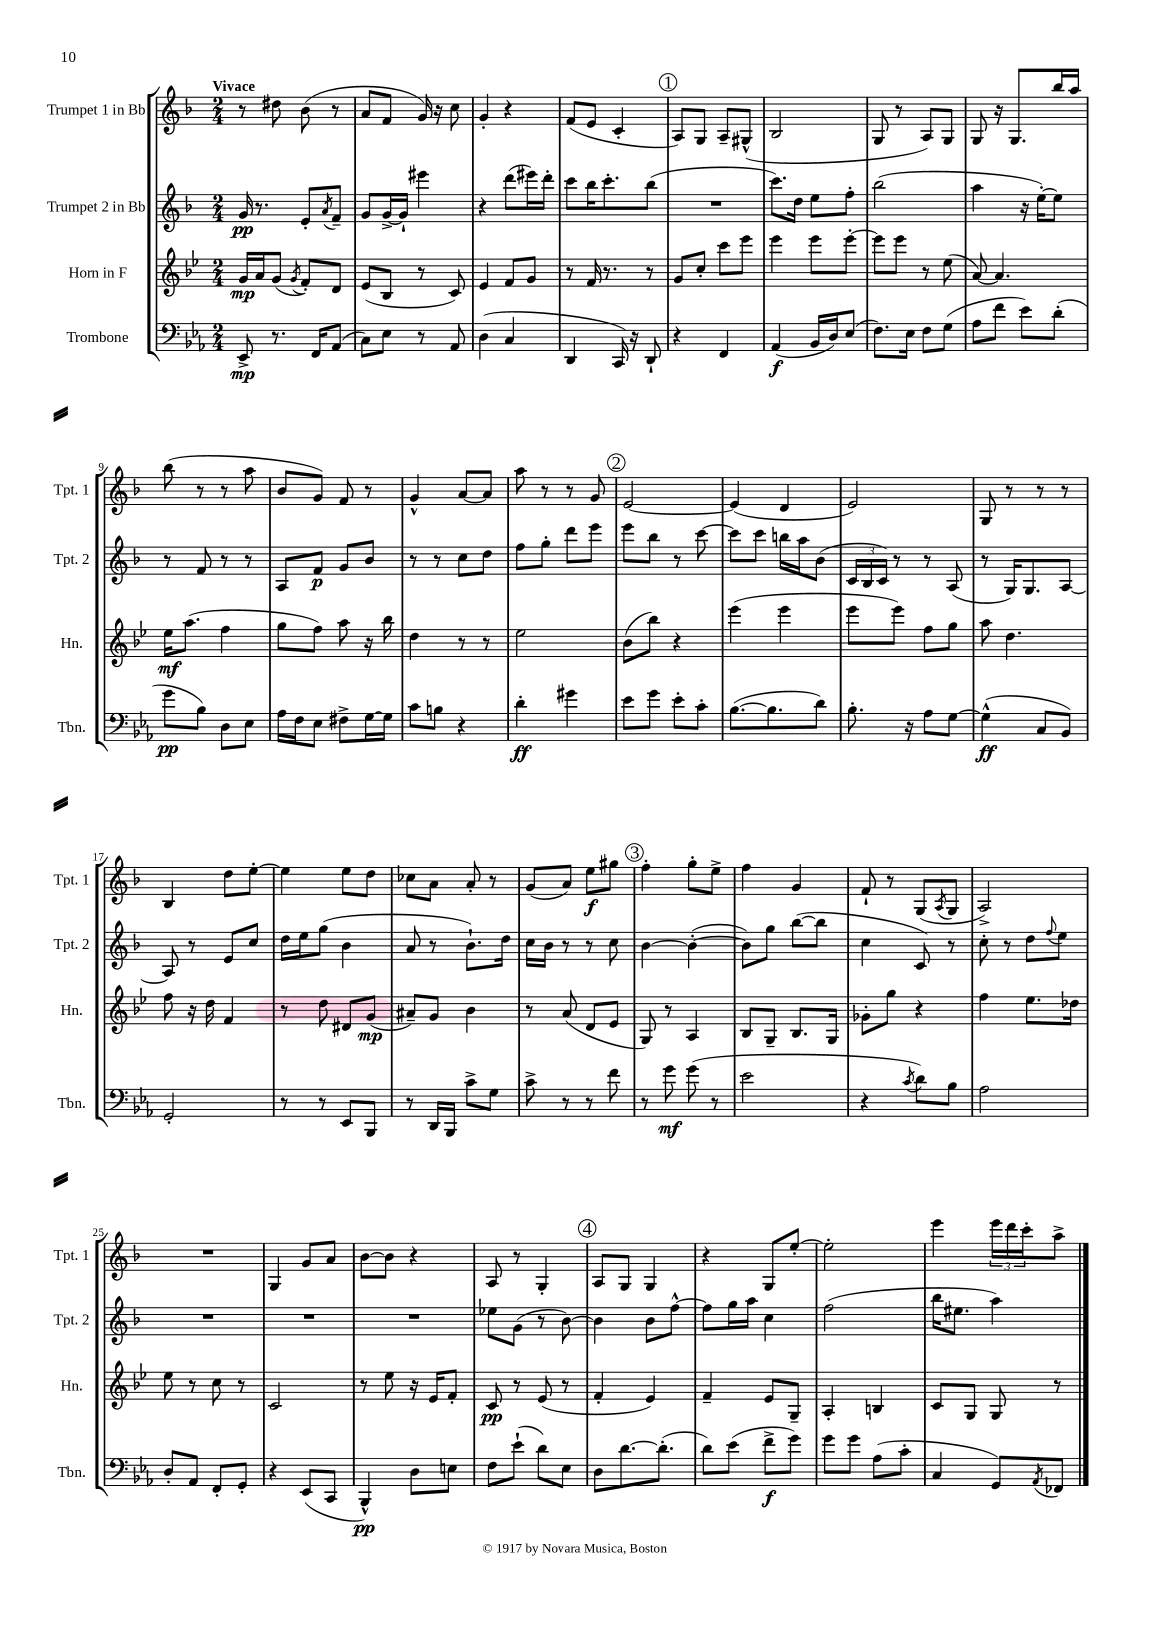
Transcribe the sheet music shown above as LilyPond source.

<<
\new StaffGroup <<
\new Staff = "s0" \with { instrumentName = "Trumpet 1 in Bb" shortInstrumentName = "Tpt. 1" } {
    \clef treble \key f \major \numericTimeSignature \time 2/4 \tempo "Vivace"
    r8 dis''8 bes'8( r8 |
    a'8 f'8 g'16) r16 c''8 |
    g'4-. r4 |
    f'8( e'8 c'4-. |
    \mark \markup { \circle "1" } a8) g8 a8-- gis8-^( |
    bes2 |
    g8 r8 a8) g8 |
    g8 r16 g8. bes''16 a''16 |
    bes''8( r8 r8 a''8 |
    bes'8 g'8) f'8 r8 |
    g'4-^ a'8~ a'8 |
    a''8 r8 r8 g'8 |
    \mark \markup { \circle "2" } e'2~ |
    e'4( d'4 |
    e'2) |
    g8 r8 r8 r8 |
    bes4 d''8 e''8~-. |
    e''4 e''8 d''8 |
    ces''8 a'8 a'8-. r8 |
    g'8( a'8) e''8\f gis''8 |
    \mark \markup { \circle "3" } f''4-. g''8-. e''8-> |
    f''4 g'4 |
    f'8-! r8 g8( \acciaccatura { a8 } g8 |
    a2->) |
    R2 |
    g4 g'8 a'8 |
    bes'8~ bes'8 r4 |
    a8 r8 g4-. |
    \mark \markup { \circle "4" } a8 g8 g4 |
    r4 g8 e''8~-. |
    e''2-. |
    e'''4 \tuplet 3/2 { e'''16 d'''16 c'''16-. } a''8-> \bar "|." |
}
\new Staff = "s1" \with { instrumentName = "Trumpet 2 in Bb" shortInstrumentName = "Tpt. 2" } {
    \clef treble \key f \major \numericTimeSignature \time 2/4
    g'16\pp r8. e'8-. \acciaccatura { a'8 } f'8-- |
    g'8 g'16~-> g'16-! eis'''4 |
    r4 d'''8( eis'''16) d'''16-. |
    c'''8 bes''16 c'''8.-. bes''8( |
    \mark \markup { \circle "1" } R2 |
    c'''8.) d''16 e''8 f''8-. |
    bes''2( |
    a''4 r16 e''16~-.) e''8 |
    r8 f'8 r8 r8 |
    a8 f'8\p g'8 bes'8 |
    r8 r8 c''8 d''8 |
    f''8 g''8-. d'''8 e'''8 |
    \mark \markup { \circle "2" } e'''8 bes''8 r8 c'''8~ |
    c'''8 c'''8 b''16 a''16 bes'8( |
    \tuplet 3/2 { c'16 bes16 c'16) } r8 r8 a8( |
    r8 g16) g8. a8~ |
    a8 r8 e'8 c''8 |
    d''16 e''16 g''8( bes'4 |
    a'8 r8 bes'8.-!) d''16 |
    c''16 bes'16 r8 r8 c''8 |
    \mark \markup { \circle "3" } bes'4~ bes'4~-.( |
    bes'8) g''8 bes''8~( bes''8 |
    c''4 c'8) r8 |
    c''8-. r8 d''8 \appoggiatura { f''8 } e''8 |
    R2 |
    R2 |
    R2 |
    ees''8 g'8( r8 bes'8~) |
    \mark \markup { \circle "4" } bes'4 bes'8 f''8~-^ |
    f''8 g''16 a''16 c''4 |
    f''2( |
    bes''16 eis''8. a''4) \bar "|." |
}
\new Staff = "s2" \with { instrumentName = "Horn in F" shortInstrumentName = "Hn." } {
    \clef treble \key bes \major \numericTimeSignature \time 2/4
    g'16\mp a'16 g'8( \acciaccatura { g'8 } f'8-.) d'8 |
    ees'8( bes8 r8 c'8) |
    ees'4 f'8 g'8 |
    r8 f'16 r8. r8 |
    \mark \markup { \circle "1" } g'8 c''8-. c'''8 ees'''8 |
    ees'''4 ees'''8 ees'''8~-. |
    ees'''8 ees'''8 r8 ees''8( |
    a'8~) a'4. |
    ees''16\mf a''8.( f''4 |
    g''8 f''8) a''8 r16 bes''16 |
    d''4 r8 r8 |
    ees''2 |
    \mark \markup { \circle "2" } bes'8( bes''8) r4 |
    ees'''4( ees'''4 |
    ees'''8 ees'''8) f''8 g''8 |
    a''8 d''4. |
    f''8 r16 d''16 f'4 |
    r8 d''8 dis'8 g'8\mp( |
    ais'8--) g'8 bes'4 |
    r8 a'8( d'8 ees'8 |
    \mark \markup { \circle "3" } g8) r8 a4 |
    bes8 g8-- bes8. g16 |
    ges'8-. g''8 r4 |
    f''4 ees''8. des''16 |
    ees''8 r8 c''8 r8 |
    c'2 |
    r8 ees''8 r16 ees'16 f'8-. |
    c'8\pp r8 ees'8( r8 |
    \mark \markup { \circle "4" } f'4-. ees'4) |
    f'4-- ees'8 g8-- |
    a4-. b4 |
    c'8 g8 g8 r8 \bar "|." |
}
\new Staff = "s3" \with { instrumentName = "Trombone" shortInstrumentName = "Tbn." } {
    \clef bass \key ees \major \numericTimeSignature \time 2/4
    ees,8->\mp r8. f,16 aes,8( |
    c8) ees8 r8 aes,8 |
    d4( c4 |
    d,4 c,16) r16 d,8-! |
    \mark \markup { \circle "1" } r4 f,4 |
    aes,4\f( bes,16 d16) ees8( |
    f8.) ees16 f8 g8( |
    aes8 f'8 ees'8) d'8-.( |
    g'8\pp bes8) d8 ees8 |
    aes16 f16 ees8 fis8-> g16~ g16 |
    c'8 b8 r4 |
    d'4-.\ff gis'4 |
    \mark \markup { \circle "2" } ees'8 g'8 ees'8-. c'8-. |
    bes8.~( bes8. d'8) |
    bes8.-. r16 aes8 g8~ |
    g4-^\ff( c8 bes,8) |
    g,2-. |
    r8 r8 ees,8 bes,,8 |
    r8 d,16 bes,,16 c'8-> g8 |
    c'8-> r8 r8 f'8 |
    \mark \markup { \circle "3" } r8 g'8\mf g'8( r8 |
    ees'2 |
    r4 \acciaccatura { c'8 } d'8) bes8 |
    aes2 |
    d8-. aes,8 f,8-. g,8-. |
    r4 ees,8( c,8 |
    bes,,4-^\pp) d8 e8 |
    f8 ees'8-!( d'8) ees8 |
    \mark \markup { \circle "4" } d8 d'8.~ d'8.-.( |
    d'8) ees'8( f'8->\f g'8) |
    g'8 g'8 aes8( c'8-. |
    c4 g,8) \acciaccatura { aes,8 } fes,8 \bar "|." |
}
>>
>>
